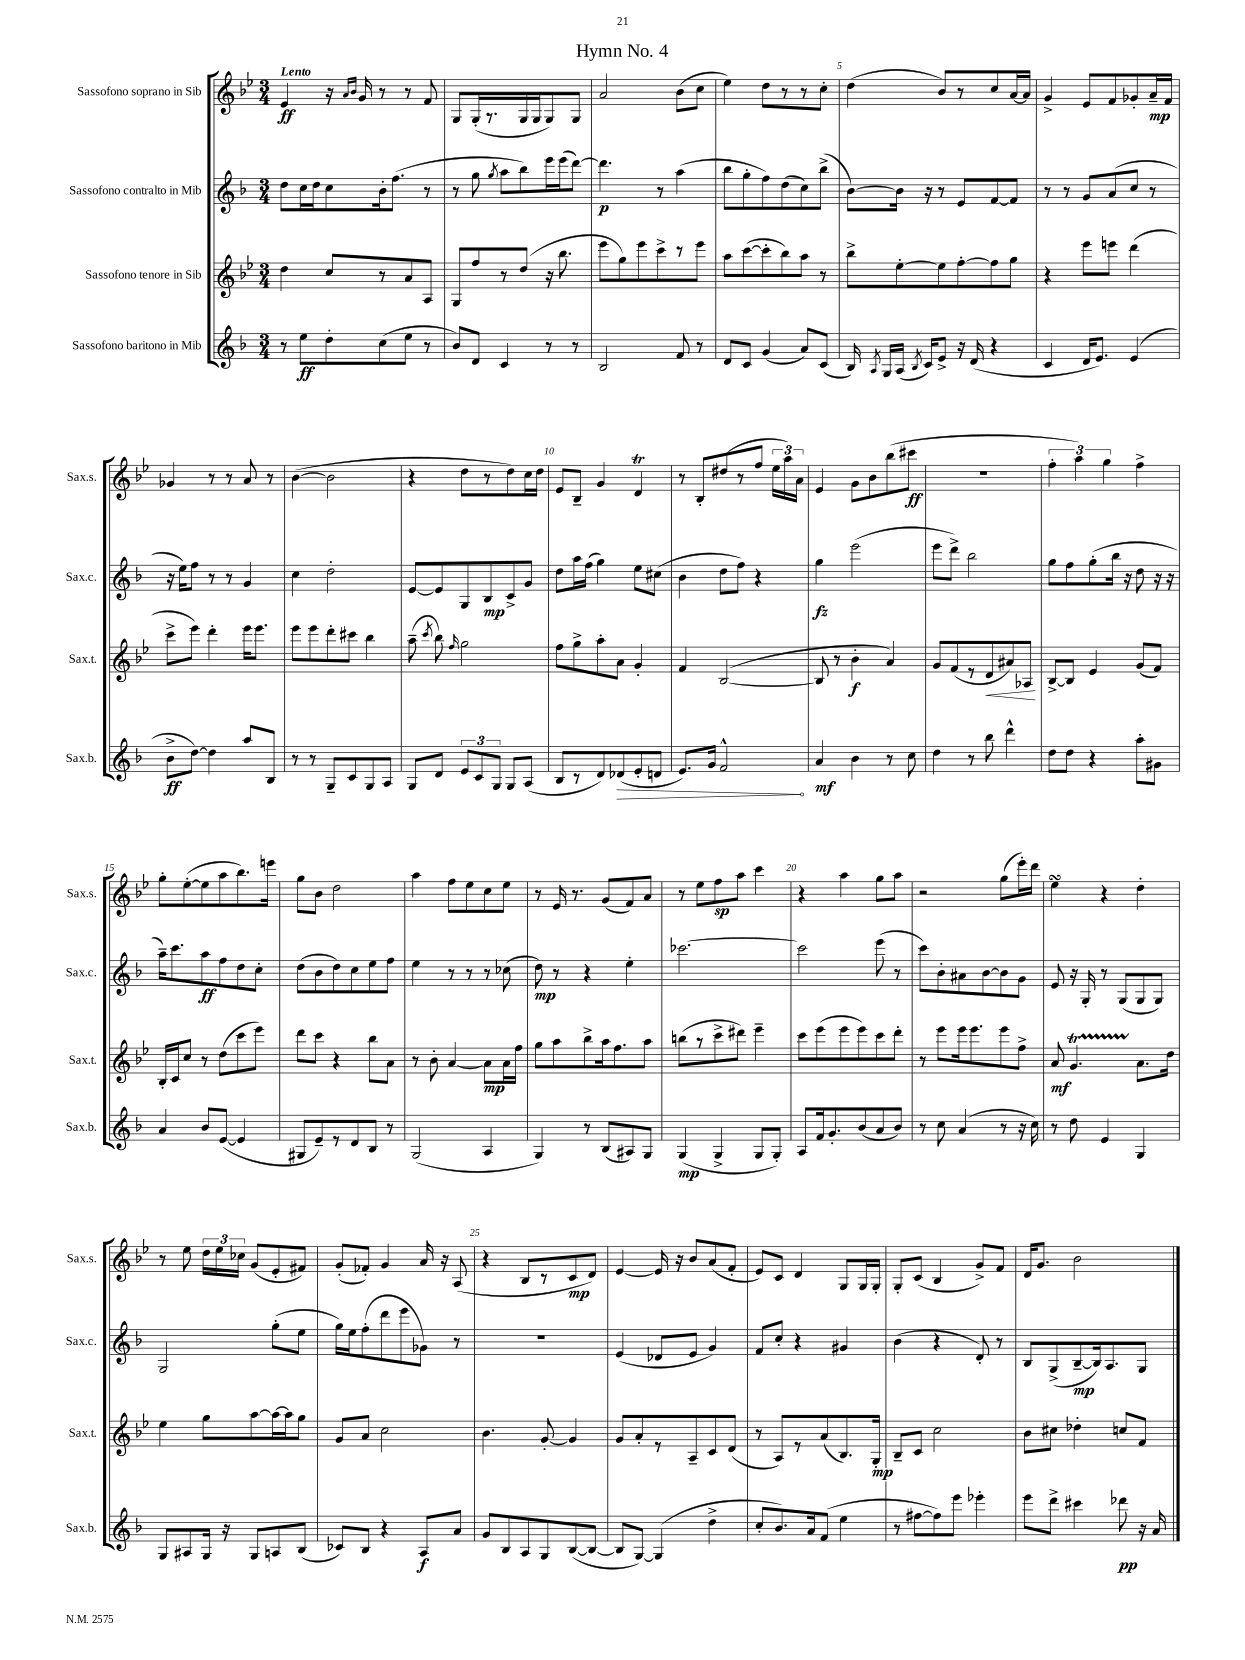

**kern	**dynam	**kern	**dynam	**kern	**dynam	**kern	**dynam
*part4	*part4	*part3	*part3	*part2	*part2	*part1	*part1
*staff4	*staff4	*staff3	*staff3	*staff2	*staff2	*staff1	*staff1
*I"Sassofono baritono in Mib	*	*I"Sassofono tenore in Sib	*	*I"Sassofono contralto in Mib	*	*I"Sassofono soprano in Sib	*
*I'Sax.b.	*	*I'Sax.t.	*	*I'Sax.c.	*	*I'Sax.s.	*
*clefG2	*	*clefG2	*	*clefG2	*	*clefG2	*
*k[b-]	*	*k[b-e-]	*	*k[b-]	*	*k[b-e-]	*
*M3/4	*	*M3/4	*	*M3/4	*	*M3/4	*
=1	=1	=1	=1	=1	=1	=1	=1
!	!	!	!	!	!	!LO:TX:a:B:t=Lento	!
8r	.	4dd\	.	8dd\L	.	4e-/	ff
8ee\L	ff	.	.	16cc\L	.	.	.
.	.	.	.	16dd\J	.	.	.
8dd'\	.	8cc/L	.	8cc\	.	16r	.
.	.	.	.	.	.	16qqa/LL	.
.	.	.	.	.	.	16qqb-/JJ	.
.	.	.	.	.	.	16g/	.
(8cc\	.	8r	.	16b-'\k	.	8r	.
.	.	.	.	(8.ff\J	.	.	.
8ee\J	.	8a/	.	.	.	8r	.
8r	.	8A/J	.	8r	.	8f/	.
=2	=2	=2	=2	=2	=2	=2	=2
8b-/L)	.	8G/L	.	8r	.	8G/L	.
8d/J	.	8ff/	.	8gg\	.	(16G'/L	.
.	.	.	.	.	.	8.r	.
.	.	.	.	8qgg/	.	.	.
4c/	.	8r	.	8aa\L	.	.	.
.	.	(8dd/J	.	8bb-\)	.	16G/	.
.	.	.	.	.	.	16G/J	.
8r	.	16r	.	16eee\L	.	8G/)	.
.	.	8.bb-\	.	(16eee\J	.	.	.
8r	.	.	.	[8ddd\J)	.	8G/J	.
=3	=3	=3	=3	=3	=3	=3	=3
2B-/	.	8eee-\L	.	4.ddd\]	p	2a/	.
.	.	8gg\)	.	.	.	.	.
.	.	8eee-\	.	.	.	.	.
.	.	8ccc^\	.	8r	.	.	.
8f/	.	8r	.	(4aa\	.	(8b-\L	.
8r	.	8eee-\J	.	.	.	8cc\J	.
=4	=4	=4	=4	=4	=4	=4	=4
8d/L	.	8aa\L	.	8bb-\L	.	4ee-\)	.
8c/J	.	([8ccc\	.	8gg'\	.	.	.
(4g/	.	8ccc'\]	.	8ff\)	.	8dd\L	.
.	.	8bb-\)	.	(8dd\	.	8r	.
8a/L)	.	8aa\J	.	8cc\)	.	8r	.
(8c/J	.	8r	.	(8bb-^\J	.	8cc'\J	.
=5	=5	=5	=5	=5	=5	=5	=5
16B-/)	.	8bb-^\L	.	[8b-\L)	.	(4dd\	.
8qA/	.	.	.	.	.	.	.
16G/LL	.	.	.	.	.	.	.
(16A/JJ	.	[8ee-'\	.	16b-\Jk]	.	.	.
8qB-/	.	.	.	.	.	.	.
16c/KL)	.	.	.	16r	.	.	.
8e^/J	.	8ee-\]	.	8r	.	8b-/L)	.
16r	.	[8ff'\	.	8e/L	.	8r	.
(16d/	.	.	.	.	.	.	.
4r	.	8ff\]	.	[8f/	.	8cc/	.
.	.	8gg\J	.	8f/J]	.	[16a/L	.
.	.	.	.	.	.	16a/JJ]	.
=6	=6	=6	=6	=6	=6	=6	=6
4c/	.	4r	.	8r	.	4g^/	.
.	.	.	.	8r	.	.	.
16d/KL	.	8eee-\L	.	8g/L	.	8e-/L	.
8.e/J)	.	.	.	.	.	.	.
.	.	8eeen\J	.	(8a/	.	8f/	.
(4e/	.	(4ddd\	.	8cc/J	.	8g-X'/	.
.	.	.	.	8r	.	16a~/L	mp
.	.	.	.	.	.	16f/JJ	.
!!LO:LB:g=z
=7	=7	=7	=7	=7	=7	=7	=7
8b-^\L	ff	8ccc^\L	.	16r	.	4g-X/	.
.	.	.	.	16ee\KL)	.	.	.
[8dd\J)	.	8eee-\J)	.	8ff\J	.	.	.
4dd\]	.	4ddd'\	.	8r	.	8r	.
.	.	.	.	8r	.	8r	.
8aa/L	.	16eee-\KL	.	4g/	.	8a/	.
.	.	8.eee-\J	.	.	.	.	.
8B-/J	.	.	.	.	.	8r	.
=8	=8	=8	=8	=8	=8	=8	=8
8r	.	8eee-\L	.	4cc\	.	([4b-\	.
8r	.	8eee-\	.	.	.	.	.
8G~/L	.	8ddd'\	.	2dd'\	.	2b-\]	.
8c/	.	8ccc#X\J	.	.	.	.	.
8G/	.	4bb-\	.	.	.	.	.
8A/J	.	.	.	.	.	.	.
=9	=9	=9	=9	=9	=9	=9	=9
8G/L	.	(8aa~\	.	[8e/L	.	4r	.
.	.	8qccc/	.	.	.	.	.
8d/J	.	8bb-\)	.	8e/]	.	.	.
.	.	16qqff/	.	.	.	.	.
12e/L	.	2gg\	.	8G/	.	8dd\L	.
12c/	.	.	.	.	.	.	.
.	.	.	.	8B-/	mp	8r	.
12G/J	.	.	.	.	.	.	.
8G/L	.	.	.	8c^/	.	8dd\)	.
(8A/J	.	.	.	8g/J	.	16cc\L	.
.	.	.	.	.	.	16dd\JJ	.
=10	=10	=10	=10	=10	=10	=10	=10
8B-/L	.	8ff\L	.	8dd\L	.	8e-/L	.
8r	.	8gg^\	.	16aa\L	.	8B-~/J	.
.	.	.	.	(16ff\JJ	.	.	.
8d/)	.	8aa'\	.	4gg\)	.	4g/	.
!	!LO:HP:b	!	!	!	!	!	!
(8d-X/	>	8a\J	.	.	.	.	.
8e'/	.	4g'/	.	8ee\L	.	4dt/	.
8dn/J	.	.	.	(8cc#X\J	.	.	.
=11	=11	=11	=11	=11	=11	=11	=11
8.e/L)	.	4f/	.	4b-\	.	8r	.
.	.	.	.	.	.	8B-'/L	.
16g/Jk	.	.	.	.	.	.	.
2f^^/	.	([2B-/	.	8dd\L	.	(8dd#X/	.
.	.	.	.	8ff\J)	.	8r	.
.	.	.	.	4r	.	8ff/J	.
.	.	.	.	.	.	24ee-\LL	.
.	.	.	.	.	.	24aa\)	.
.	.	.	.	.	.	24a\JJ	.
.	]	.	.	.	.	.	.
=12	=12	=12	=12	=12	=12	=12	=12
4a/	mf	8B-/]	.	4gg\	fz	4e-/	.
.	.	8r	.	.	.	.	.
4b-\	.	4b-'\	f	(2eee\	.	8g\L	.
.	.	.	.	.	.	8b-\	.
8r	.	4a/)	.	.	.	(8bb-\	.
8cc\	.	.	.	.	.	8ccc#X\J	ff
=13	=13	=13	=13	=13	=13	=13	=13
4dd\	.	8g/L	.	8eee\L	.	2.r	.
.	.	(8f/	.	8ddd^\J)	.	.	.
8r	.	8r	.	2bb-\	.	.	.
!	!	!	!LO:HP:b	!	!	!	!
8bb-\	.	8d/	<	.	.	.	.
4ddd^^\	.	8a#X/)	.	.	.	.	.
.	.	8A-X/J	.	.	.	.	.
.	.	.	[	.	.	.	.
=14	=14	=14	=14	=14	=14	=14	=14
8dd\L	.	[8B-^/L	.	8gg\L	.	6ff'\	.
8dd\J	.	8B-/J]	.	8ff\	.	.	.
.	.	.	.	.	.	6aa\)	.
4r	.	4e-/	.	(8gg'\	.	.	.
.	.	.	.	.	.	6gg\	.
.	.	.	.	16bb-\Jk	.	.	.
.	.	.	.	16r	.	.	.
8aa'\L	.	(8g/L	.	8dd\	.	4ff^\	.
8g#X\J	.	8f/J)	.	16r	.	.	.
.	.	.	.	16r	.	.	.
!!LO:LB:g=z
=15	=15	=15	=15	=15	=15	=15	=15
4a/	.	16B-'/LL	.	16aa~\KL)	.	8gg'\L	.
.	.	16c/J	.	8.ccc\	.	.	.
.	.	8cc/J	.	.	.	([8ee-'\	.
8b-/L	.	8r	.	8aa\	ff	8ee-\]	.
([8e/J	.	(8dd\L	.	8ff\	.	8aa\	.
4e/]	.	8ccc\	.	8dd\	.	8.bb-\)	.
.	.	8eee-\J)	.	8cc'\J	.	.	.
.	.	.	.	.	.	16eeen\Jk	.
=16	=16	=16	=16	=16	=16	=16	=16
8G#X/L	.	8ddd\L	.	(8dd\L	.	8gg\L	.
8e~/)	.	8ccc\J	.	8b-\	.	8b-\J	.
8r	.	4r	.	8dd\)	.	2dd\	.
8d/	.	.	.	8cc\	.	.	.
8B-/J	.	8bb-\L	.	8ee\	.	.	.
8r	.	8a\J	.	8ff\J	.	.	.
=17	=17	=17	=17	=17	=17	=17	=17
(2G/	.	8r	.	4ee\	.	4aa\	.
.	.	8b-'\	.	.	.	.	.
.	.	[4a/	.	8r	.	8ff\L	.
.	.	.	.	8r	.	8ee-\	.
4A/	.	8a\L]	mp	8r	.	8cc\	.
.	.	16a\L	.	(8cc-X\	.	8ee-\J	.
.	.	16ff\JJ	.	.	.	.	.
=18	=18	=18	=18	=18	=18	=18	=18
4G/)	.	8gg\L	.	8dd\)	mp	8r	.
.	.	8aa\	.	8r	.	16e-/	.
.	.	.	.	.	.	8.r	.
8r	.	8bb-^\	.	4r	.	.	.
(8B-/L	.	16aa\k	.	.	.	(8g/L	.
.	.	8.ff\	.	.	.	.	.
8A#X/)	.	.	.	4ee'\	.	8f/)	.
8G/J	.	8aa\J	.	.	.	8a/J	.
=19	=19	=19	=19	=19	=19	=19	=19
(4G/	mp	(8bbn\L	.	[2.ccc-X\	.	8r	.
.	.	8r	.	.	.	8ee-\L	.
4G^/	.	8ccc^\	.	.	.	8ff\	sp
.	.	8ddd#X\J)	.	.	.	8aa\J	.
8G/L	.	4eee-~\	.	.	.	4ccc\	.
8G'/J)	.	.	.	.	.	.	.
=20	=20	=20	=20	=20	=20	=20	=20
8A/L	.	8ccc\L	.	2ccc-\]	.	4r	.
16f/k	.	(8eee-\	.	.	.	.	.
8.g'/	.	.	.	.	.	.	.
.	.	8eee-\	.	.	.	4aa\	.
(8b-/	.	8eee-\)	.	.	.	.	.
8a/	.	8ccc\	.	(8eee\	.	8gg\L	.
8b-/J)	.	8ddd'\J	.	8r	.	8aa\J	.
=21	=21	=21	=21	=21	=21	=21	=21
8r	.	8r	.	8ccc\L)	.	2r	.
8cc\	.	8eee-\L	.	8b-'\	.	.	.
(4a/	.	16eee-\k	.	8a#X\	.	.	.
.	.	8.eee-\	.	.	.	.	.
.	.	.	.	[8b-\	.	.	.
8r	.	8eee-\	.	8b-\]	.	(8gg\L	.
16r	.	8ff^\J	.	8g\J	.	16eee-'\L)	.
16cc\)	.	.	.	.	.	16ddd\JJ	.
=22	=22	=22	=22	=22	=22	=22	=22
8r	.	8a/	mf	8e/	.	4ee-sSSs\	.
8dd\	.	4.gT/	.	16r	.	.	.
.	.	.	.	16G'/	.	.	.
4e/	.	.	.	8r	.	4r	.
.	.	.	.	(8G/L	.	.	.
4G/	.	8.a\L	.	8G/	.	4dd'\	.
.	.	.	.	8G/J)	.	.	.
.	.	16dd\Jk	.	.	.	.	.
!!LO:LB:g=z
=23	=23	=23	=23	=23	=23	=23	=23
8G/L	.	4ee-\	.	2G/	.	8r	.
8A#X/	.	.	.	.	.	8ee-\	.
16G/Jk	.	8gg\L	.	.	.	24dd\LL	.
.	.	.	.	.	.	24ee-\	.
16r	.	.	.	.	.	.	.
.	.	.	.	.	.	24cc-X\JJ	.
8G/L	.	[8aa\	.	.	.	(8g/L	.
8An/	.	16aa\L_	.	(8gg'\L	.	8e-'/	.
.	.	16aa\J]	.	.	.	.	.
(8B-/J	.	8gg\J	.	8ee\J	.	8f#X/J)	.
=24	=24	=24	=24	=24	=24	=24	=24
8c-X/L)	.	8g/L	.	16gg\LL)	.	(8g'/L	.
.	.	.	.	16ee\J	.	.	.
8B-/J	.	8a/J	.	(8ff'\	.	8f-X'/J)	.
4r	.	2cc\	.	8ddd\	.	4g/	.
.	.	.	.	8eee\	.	.	.
8A/L	f	.	.	8g-X\J)	.	16a/	.
.	.	.	.	.	.	16r	.
8a/J	.	.	.	8r	.	(8A/	.
=25	=25	=25	=25	=25	=25	=25	=25
8g/L	.	4.b-\	.	2.r	.	4r	.
8B-/	.	.	.	.	.	.	.
8A/	.	.	.	.	.	8B-/L	.
8G/	.	[8g'/	.	.	.	8r	.
([8B-/	.	4g/]	.	.	.	8c/	mp
8B-/J_	.	.	.	.	.	8d/J)	.
=26	=26	=26	=26	=26	=26	=26	=26
8B-/L]	.	8g/L	.	(4e/	.	[4e-/	.
[8G/J)	.	8a'/	.	.	.	.	.
(4G/]	.	8r	.	8d-X/L	.	16e-/]	.
.	.	.	.	.	.	16r	.
.	.	8A~/	.	8e/J	.	8b-/L	.
4dd^\	.	8c/	.	4g/)	.	(8a/	.
.	.	(8d/J	.	.	.	8f'/J	.
=27	=27	=27	=27	=27	=27	=27	=27
8cc'/L	.	8r	.	8f/L	.	8e-/L)	.
8.b-/)	.	8A/L)	.	8cc'/J	.	8c/J	.
.	.	8r	.	4r	.	4d/	.
16a/k	.	.	.	.	.	.	.
(8f/J	.	(8a/	.	.	.	.	.
4ee\	.	8.B-/)	.	4g#X/	.	8G/L	.
.	.	.	.	.	.	16G/L	.
.	.	16G'/Jk	mp	.	.	16G'/JJ	.
=28	=28	=28	=28	=28	=28	=28	=28
8r	.	8B-~/L	.	(4b-\	.	8G'/L	.
[8ff#X\L	.	8c/J	.	.	.	(8c/J	.
8ff#\])	.	2cc\	.	4r	.	4B-/	.
8eee\J	.	.	.	.	.	.	.
4eee-X'\	.	.	.	8d'/)	.	8g^/L)	.
.	.	.	.	8r	.	8f/J	.
=29	=29	=29	=29	=29	=29	=29	=29
8eee\L	.	8b-\L	.	8B-/L	.	16d/KL	.
.	.	.	.	.	.	8.g/J	.
8ddd^\J	.	8cc#X\J	.	(8G^/	.	.	.
4ccc#X\	.	4dd-X'\	.	[8B-~/	mp	2b-\	.
.	.	.	.	16B-/k])	.	.	.
.	.	.	.	8.A/	.	.	.
8ddd-X\	pp	8ccn/L	.	.	.	.	.
16r	.	8f/J	.	8G/J	.	.	.
16a/	.	.	.	.	.	.	.
==	==	==	==	==	==	==	==
*-	*-	*-	*-	*-	*-	*-	*-
